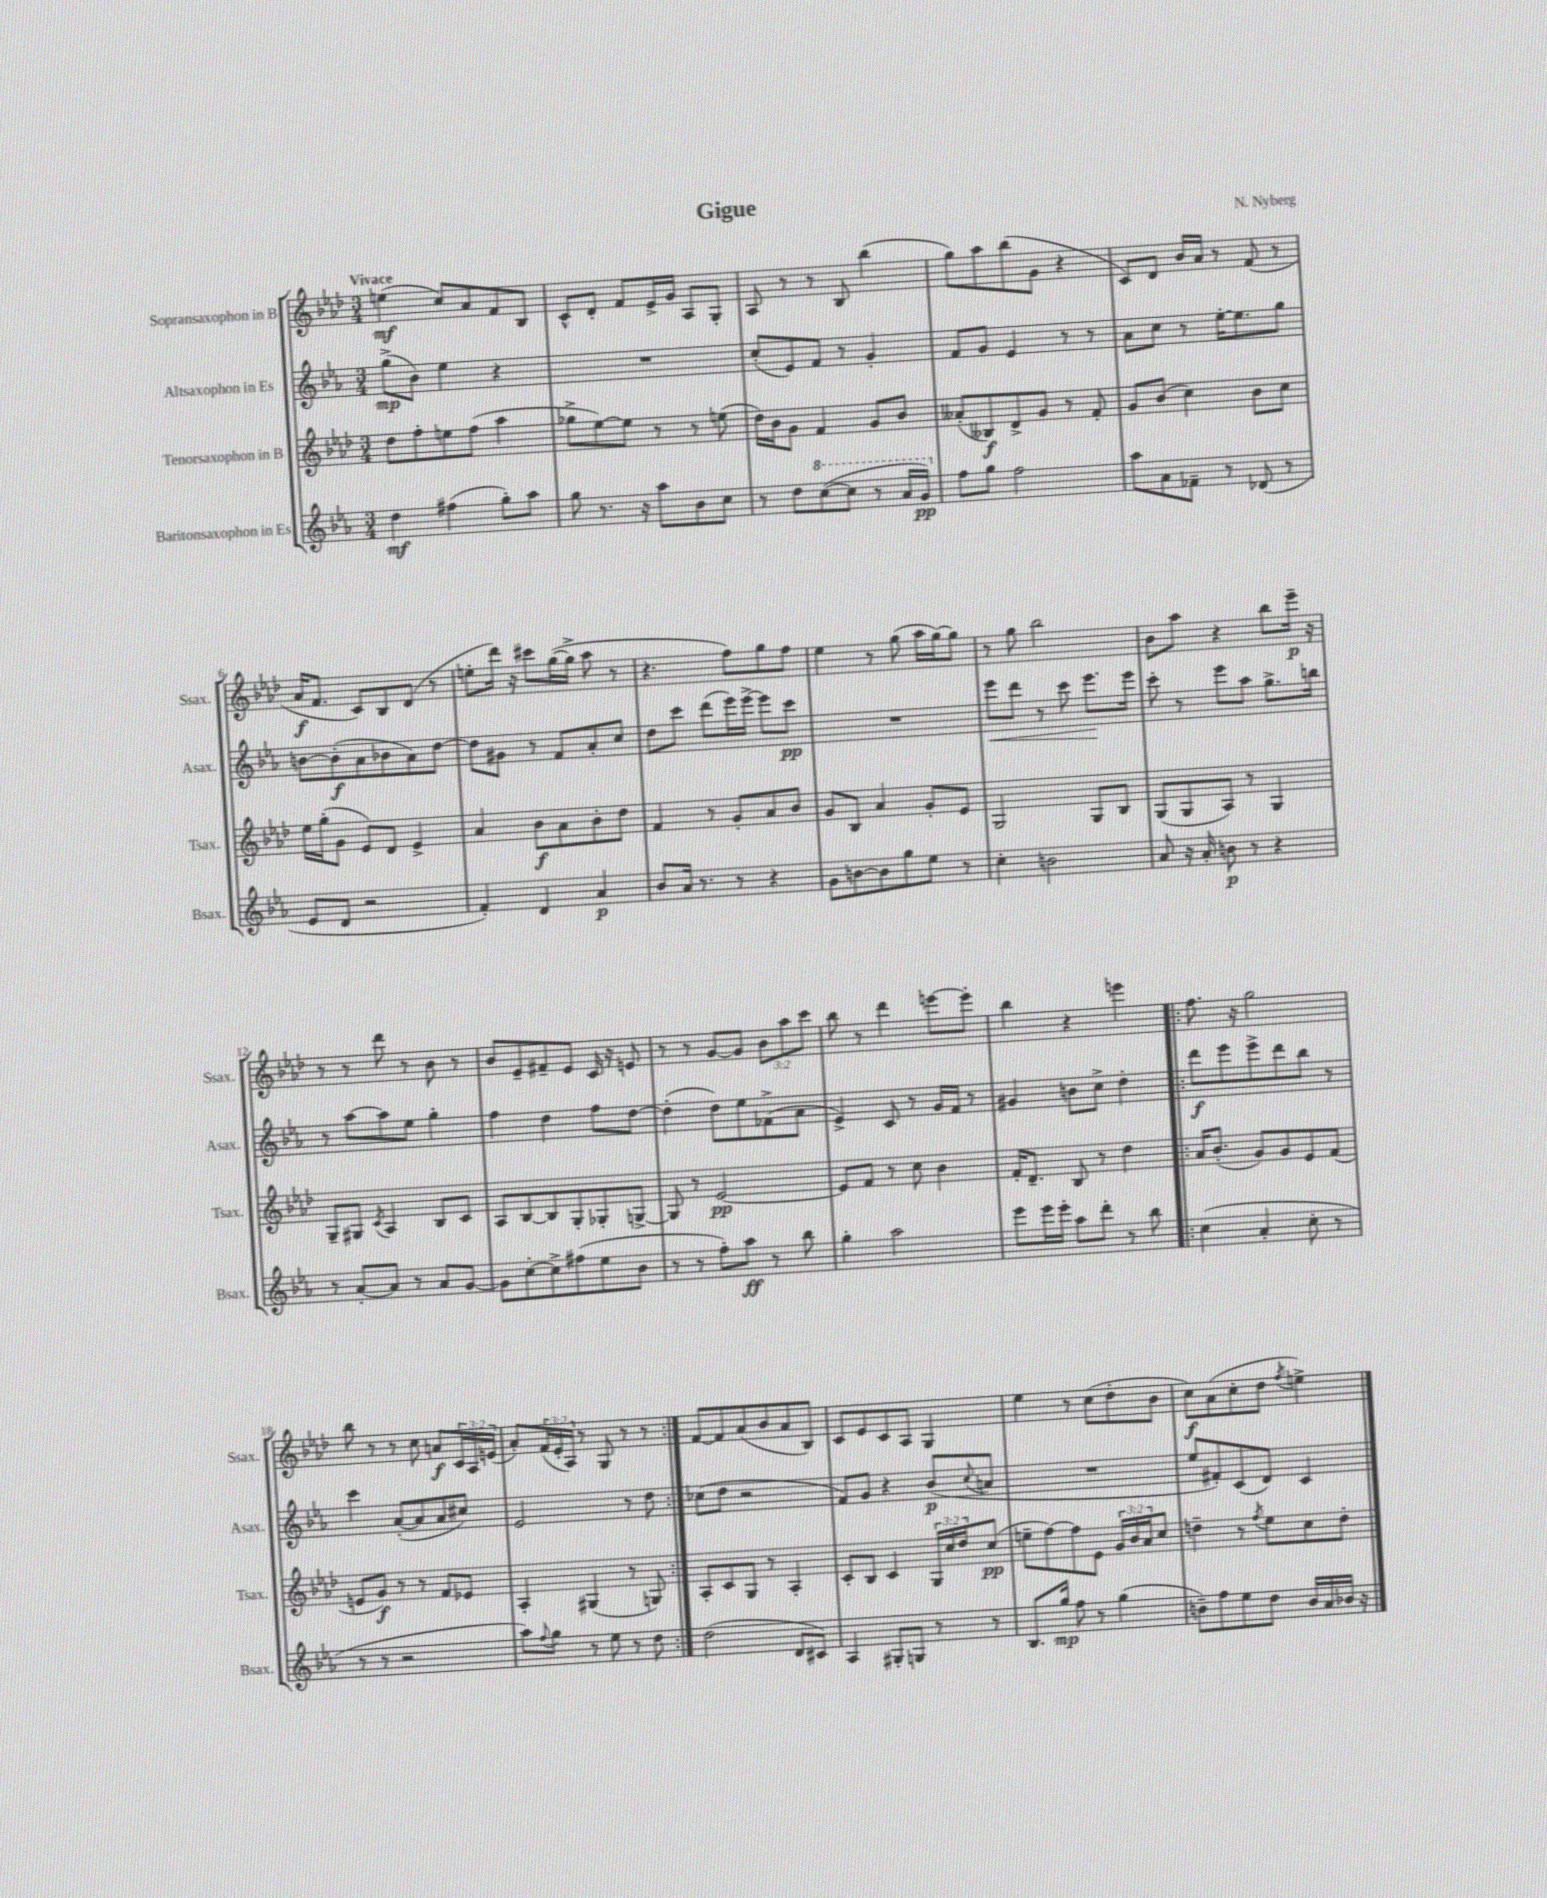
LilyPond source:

\header { title = "Gigue" composer = "N. Nyberg" }
<<
\new StaffGroup <<
\new Staff = "s0" \with { instrumentName = "Sopransaxophon in B" shortInstrumentName = "Ssax." } {
    \clef treble \key aes \major \numericTimeSignature \time 3/4 \override Staff.TupletNumber.text = #tuplet-number::calc-fraction-text \tempo "Vivace"
    e''4\mf( c''8) aes'8 f'8 bes8 |
    c'8-^ des'8-. f'8 ees'16-> g'16 aes8 g8-. |
    aes8 r8 r8 bes8 bes''4( |
    g''8) aes''8 bes''8( g'8 r4 |
    c'8) des'8 bes'16 aes'16 r8 f'8( r8 |
    aes'16\f f'8. c'8) bes8 des'8( r8 |
    e''8-. des'''16) r16 cis'''8 g''16~( g''16-> aes''8 r8 |
    r4. f''8) g''8 f''8 |
    ees''4 r8 g''8( aes''16 g''16~) g''8 |
    r8 g''8 bes''2 |
    bes'8 aes''8 r4 bes''8 ees'''16--\p r16 |
    r8 r8 des'''8 r8 bes'8 r8 |
    bes'8 ees'8-- fis'8-- ees'8 c'16 r16 e'8 |
    r8 r8 g'8~ g'8 \tuplet 3/2 { bes'8 aes''8 c'''8 } |
    bes''8 r8 des'''4 e'''8~ e'''8-. |
    bes''4 r4 e'''4 |
    \repeat volta 2 { f''8. r16 g''2 |
    bes''8 r8 r8 c''8 a'8\f \tuplet 3/2 { c'16 aes16 e'16( } |
    aes'8-.) \tuplet 3/2 { f'16( ees'16-. aes16) } r8 g8 r8 r8 | }
    f'8~ f'8 aes'8( bes'8 aes'8 bes8) |
    c'8 ees'8 c'8 aes8 g4 |
    ees''4 r8 c''8( des''8-. bes'8 |
    c''8\f) aes'8( c''8-. des''8 \acciaccatura { f''8 } e''4->) \bar "|." |
}
\new Staff = "s1" \with { instrumentName = "Altsaxophon in Es" shortInstrumentName = "Asax." } {
    \clef treble \key ees \major \numericTimeSignature \time 3/4
    g''8->\mp( bes'8) ees''4 r4 |
    R2. |
    c''8-.( ees'8) f'8 r8 g'4-. |
    f'8 g'8 ees'4 r8 r8 |
    aes'8 c''8 r8 ees''16~-. ees''8. g''8 |
    b'8~ b'8-.\f( aes'8 bes'8 aes'8) d''8~ |
    d''8 gis'8 r8 f'8 aes'8-. c''8 |
    d''8 c'''8 d'''8( ees'''16) ees'''16~-> ees'''8 c'''8\pp |
    R2. |
    ees'''8\< d'''8 r8 c'''8 ees'''8.\! ees'''16 |
    c'''8-. r8 ees'''8 aes''8 g''8.-> b''16 |
    r8 aes''8~ aes''8 ees''8 g''4-. |
    f''4 d''4 f''8 d''8~ |
    d''4-.( d''8) ees''8 fes'8->( aes'8 |
    ees'4->) c'8 r8 g'16 f'16 r8 |
    gis'4 b'8 c''8-> d''4-. |
    \repeat volta 2 { d'''8\f ees'''8 ees'''8-> d'''8 bes''8 r8 |
    c'''4 aes'8~-.( aes'8 aes'8 cis''8) |
    ees'2 r8 d''8 | }
    ces''8( d''8 r2 |
    f'8) g'8 r4 bes'8\p( \appoggiatura { c''8 } a'8 |
    R2. |
    ees''8 fis'8-.) c'8( d'8) c'4 \bar "|." |
}
\new Staff = "s2" \with { instrumentName = "Tenorsaxophon in B" shortInstrumentName = "Tsax." } {
    \clef treble \key aes \major \numericTimeSignature \time 3/4 \override Staff.TupletNumber.text = #tuplet-number::calc-fraction-text
    des''8 f''8-. e''8 f''8( aes''4 |
    ges''8-> ees''8~) ees''8 r8 r8 e''8( |
    des''16) bes'16 g'8 f'4 g'8 bes'8 |
    aeses'8-.( beses8\f) des'8-> g'8 r8 f'8-. |
    g'8 bes'8( c''4) bes'8 c''8 |
    ees''16 g''16-.( g'8 ees'8) des'8 ees'4-> |
    aes'4 bes'8\f aes'8 bes'8-. des''8 |
    f'4 r8 g'8-. aes'8 bes'8 |
    g'8 bes8 aes'4 g'8-. ees'8 |
    g2 g8 bes8 |
    g8( g8 aes8) r8 g4 |
    g8-- gis8 \acciaccatura { c'8 } aes4 bes8 c'8 |
    aes8 bes8~ bes8 g8-. ges8-. g8~-> |
    g8 r8 ees'2~\pp |
    ees'8 f'8 r8 c''8 bes'4 |
    f'16-. des'8.-- bes8 r8 des''4 |
    \repeat volta 2 { aes'16 bes'8.-.( g'8) g'8 ees'8 f'8( |
    e'8 g'8\f) r8 r8 f'8 ees'8 |
    aes4-. gis4( r8 g8) | }
    aes8-. c'8 g8 r8 aes4-. |
    c'8-. bes8 c'4 \tuplet 3/2 { g16 c''16 des''16 } c''8\pp( |
    e''8-- f''8~) f''8 ees'8 \tuplet 3/2 { g'16 bes'16 aes'16 } c''8 |
    d''4-- r8 \acciaccatura { f''8 } ees''8 c''8 d''8-. \bar "|." |
}
\new Staff = "s3" \with { instrumentName = "Baritonsaxophon in Es" shortInstrumentName = "Bsax." } {
    \clef treble \key ees \major \numericTimeSignature \time 3/4
    d''4\mf fis''4( g''8-.) aes''8 |
    g''8 r8. r16 aes''8 bes'8 c''8 |
    r8 d''8 \ottava #1 c'''8~( c'''8 r8 aes''16 g''16\pp) \ottava #0 |
    f''8 g''8 f''2 |
    aes''8 aes'8 fes'8-- r8 des'8( r8 |
    ees'8 d'8 r2 |
    f'4-.) d'4 aes'4\p |
    bes'8 aes'16 r8. r8 r4 |
    g'8 b'8~ b'8 g''8 ees''8 r8 |
    c''4-. b'2 |
    aes'8 r16 aes'16-. b'8\p r8 r4 |
    r8 aes'8~-. aes'8 r8 aes'8 g'8~ |
    g'8 c''8~-. c''8-> fis''8( ees''8 bes'8 |
    r8 r8 f''8-.) aes''8\ff r8 bes''8 |
    g''4-. aes''2 |
    ees'''8 ees'''16 ees'''16-. aes''8 d'''8-. r8 bes''8 |
    \repeat volta 2 { c''4( aes'4-. c''8-. r8 |
    r8 r8 r2 |
    aes''8) \appoggiatura { f''8 } g''8 r8 ees''8 r8 d''8 | }
    d''2( d'8 cis'8) |
    aes4 gis8-. g8 r8 r8 |
    bes8. g''16\mp f''8 r8 g''4( |
    b'8--) f''8 ees''8 d''8 b'16 aes'16 bes'16 r16 \bar "|." |
}
>>
>>
